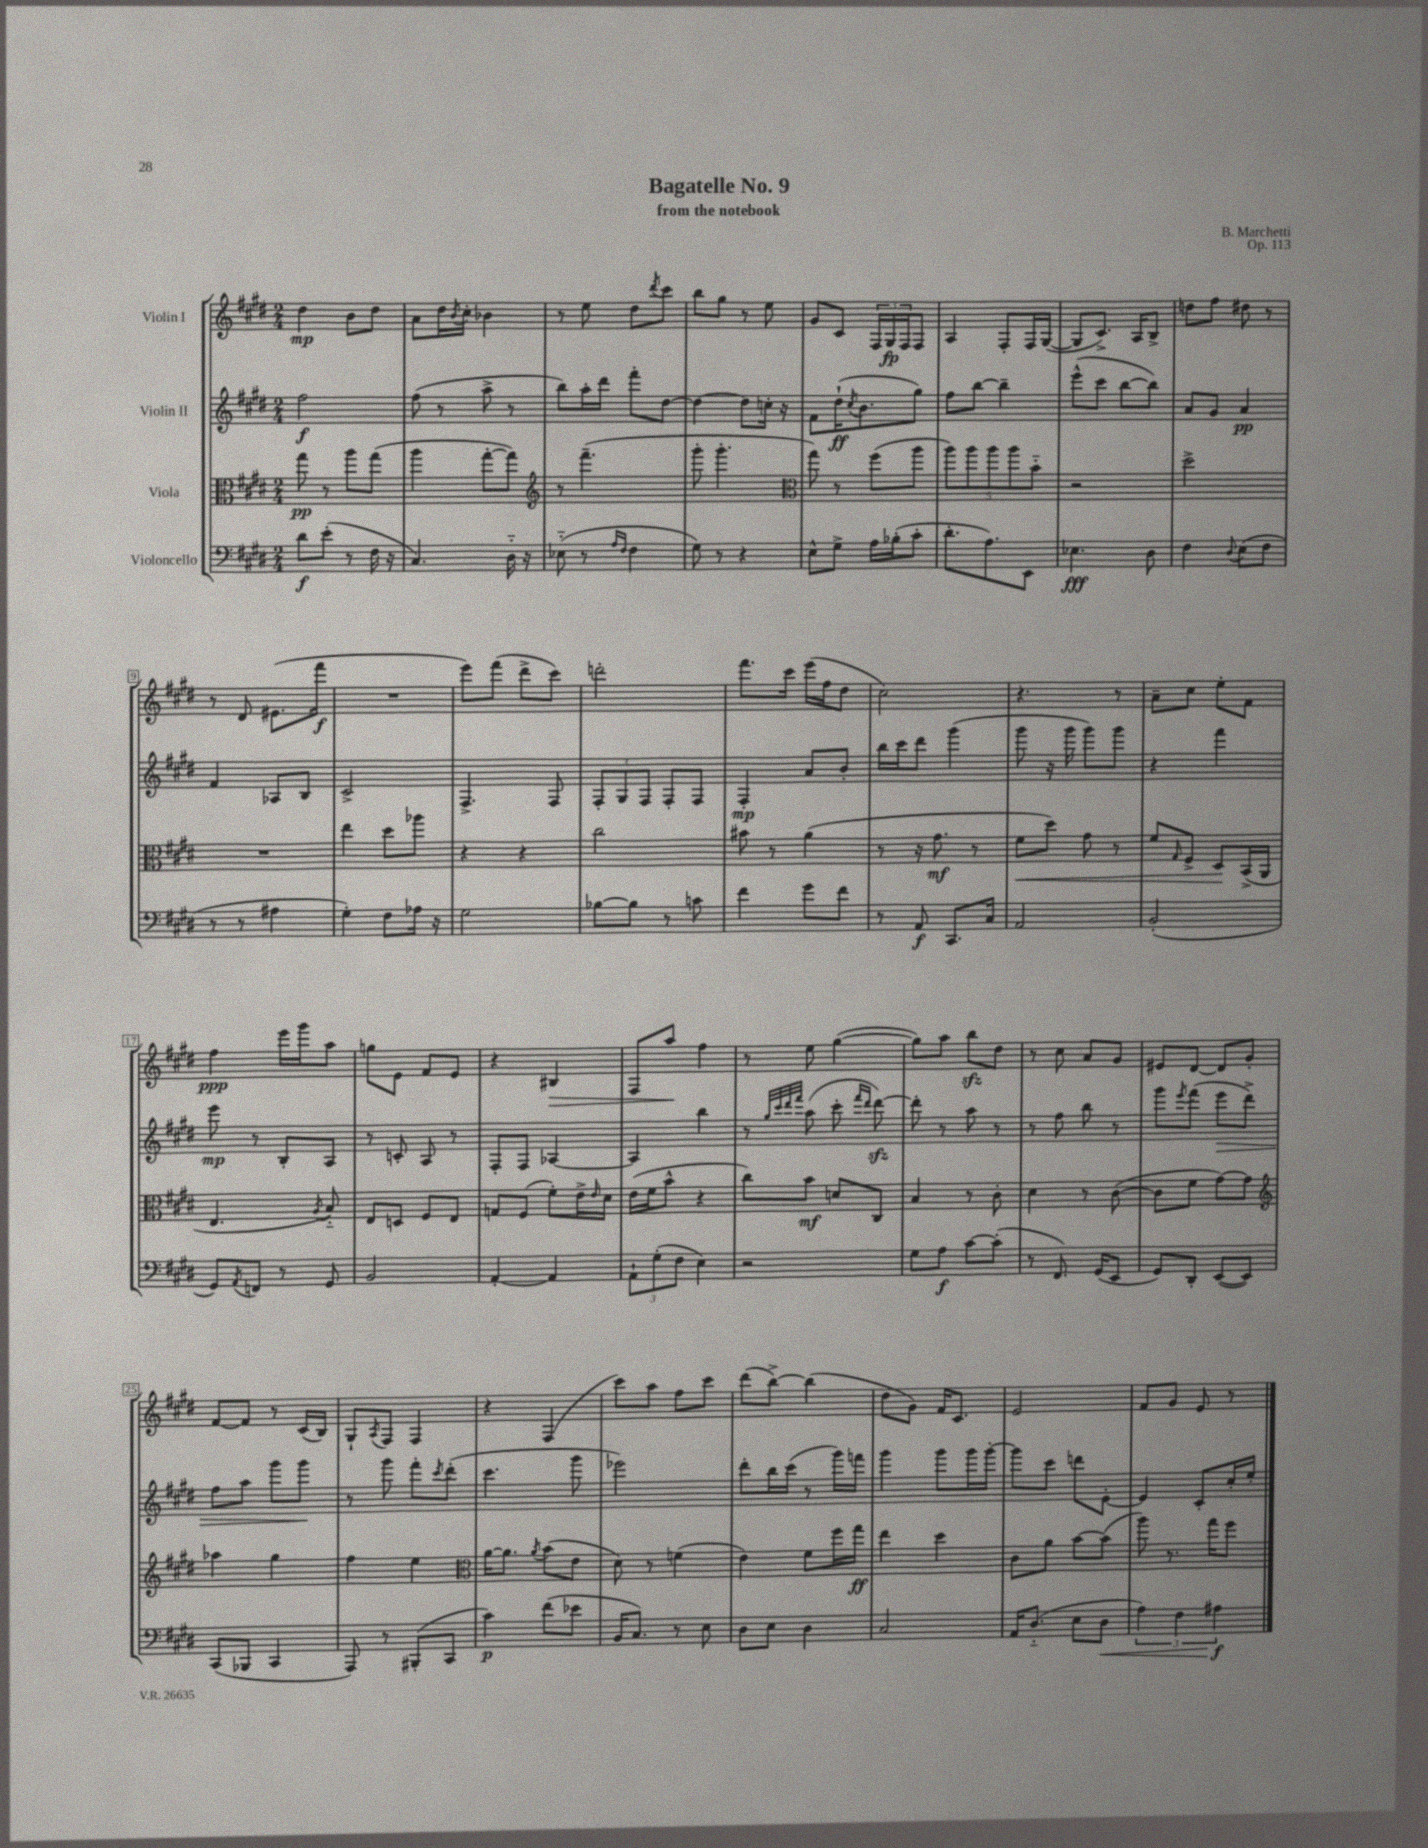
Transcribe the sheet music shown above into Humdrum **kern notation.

**kern	**kern	**kern	**kern
*staff4	*staff3	*staff2	*staff1
*clefF4	*clefC3	*clefG2	*clefG2
*k[f#c#g#d#]	*k[f#c#g#d#]	*k[f#c#g#d#]	*k[f#c#g#d#]
*M2/4	*M2/4	*M2/4	*M2/4
8d#	8gg#	2ff#	4dd#
(8e'	8r	.	.
8r	8aa	.	8b
16F#	(8gg#	.	8dd#
16r	.	.	.
=	=	=	=
4.C#)	4aa	(8ff#	8a
.	.	8r	16dd#
.	.	.	8qb
.	.	.	16cc#'
.	[8gg#'	8aa^	4b-
16D#'~	8gg#])	8r	.
16r	.	.	.
=	=	=	=
*	*clefG2	*	*
(8E-'~	8r	8bb)	8r
8r	(4.fff#~	16aa'	8ee
.	.	16ddd#	.
16qqA	.	.	.
16qqF#	.	.	.
4F#	.	8fff#'	8dd#
.	.	.	8qddd#
.	.	[8dd#	8ccc#
=	=	=	=
8G#)	8ggg#'	4dd#_	8bb
8r	4.ggg#'	.	8gg#
4r	.	8dd#]	8r
.	.	16cc'	8ee
.	.	16r	.
=	=	=	=
*	*clefC3	*	*
8E^^	8gg#)	8f#	8g#
8G#^	8r	(16dd#`	8c#
.	.	8qcc#	.
.	.	8.b	.
16A	(8ff#	.	24F#
.	.	.	24G#
(16B-'	.	.	.
.	.	.	24F#
8c#'	8aa	8gg#)	8F#
=	=	=	=
8.d#'	10aa)	8ff#	4A
.	10aa	.	.
.	.	[8bb	.
8.A)	.	.	.
.	10aa	.	.
.	.	4bb~]	8F#'
.	10aa	.	.
8EE	.	.	16F#
.	10b'~	.	.
.	.	.	([16G#
=	=	=	=
4.E-	2r	(8eee^^	8G#]
.	.	8ccc#	8.c#^)
.	.	[8bb	.
.	.	.	16A
8D#	.	8bb])	8B^
=	=	=	=
4F#	2dd#^	8a	8dd
.	.	8g#	8ff#
8qqD#	.	.	.
(8E	.	4a	8dd#
8F#	.	.	8r
=	=	=	=
8r	2r	4f#	8r
8r	.	.	8d#
4A#	.	8A-	(8.e#
.	.	8B	.
.	.	.	16fff#
=	=	=	=
4G#')	4ee	2c#^	2r
8F#	8dd#	.	.
16A-	8aa-	.	.
16r	.	.	.
=	=	=	=
2G#	4r	4.F#^	8eee)
.	.	.	(8fff#
.	4r	.	8ddd#^
.	.	8F#	8ccc#)
=	=	=	=
[8B-	2cc#	12F#'	2ddd'
.	.	12G#	.
8B-]	.	.	.
.	.	12F#	.
8r	.	8F#'	.
8c	.	8F#	.
=	=	=	=
4f#	8b#	4F#'	8.fff#
.	8r	.	.
.	.	.	16ccc#
8g#	(4a	8a	(16eee
.	.	.	16ff#
8f#	.	8b'	8dd#
=	=	=	=
8r	8r	16bb	2cc#)
.	.	16ccc#	.
8AA	16r	8ddd#	.
.	8.g#	.	.
8.CC#	.	(4ggg#	.
.	8r	.	.
16C#	.	.	.
=	=	=	=
2AA	8f#	8ggg#	4.r
.	8dd#)	16r	.
.	.	16ggg#	.
.	8g#	8ggg#)	.
.	8r	8ggg#	8r
=	=	=	=
(2BB'	8f#	4r	8a~
.	16qqG#	.	.
.	8F#^	.	8cc#
.	8D#	4fff#	8ee'
.	(16BB^	.	8f#
.	16AA	.	.
=	=	=	=
8GG#)	4.E	8eee	4ff#
8qAA	.	.	.
8FF	.	8r	.
8r	.	8B'	16eee
.	.	.	16ggg#
.	8qA	.	.
8GG#	8B'~)	8A	8aa
=	=	=	=
2BB	8E	8r	8gg
.	8D	8c'	8e
.	8F#	8A	8f#
.	8E	8r	8e
=	=	=	=
[4AA'	8G	8F#'	4r
.	(8F#	8F#	.
4AA]	8f#')	[4A-	4B#
.	16e^	.	.
.	16qqe	.	.
.	16d#	.	.
=	=	=	=
12AA`	(16e	4A-]	8F#
.	16f#	.	.
(12G#'	.	.	.
.	8b^^	.	8aa
12F#	.	.	.
4E)	4r	4bb	4ff#
=	=	=	=
2r	8cc#)	8r	8r
.	.	32qqgg#	.
.	.	32qqccc#	.
.	.	32qqddd#	.
.	.	32qqfff#	.
.	8b	(8aa	8ee
.	8d	8ccc#'	([4gg#
.	.	16qqfff#	.
.	.	16qqddd#	.
.	8C#	[8ddd#)	.
=	=	=	=
8G#	4B	8ddd#']	8gg#])
8A	.	8r	8aa
[8c#	8r	8aa	8bb
(8c#']	8c#'	8r	8dd#
=	=	=	=
8r	4d#	8r	8r
8.FF#)	.	8ff#	8cc#
.	8r	8bb	8a
(16GG#	.	.	.
8EE	([8c#	8r	8g#
=	=	=	=
8GG#)	8c#]	8ggg#	8e#
.	.	8qeee	.
8DD#'	8f#	(8fff#	[8d#
([8EE	[8g#)	8eee	8d#]
8EE])	8g#]	8ddd#^)	8g#'
=	=	=	=
*	*clefG2	*	*
(8CC#	4aa-	8ff#	[8f#
8BBB-	.	8aa	8f#]
4CC#	4gg#	8ggg#	8r
.	.	8ggg#	(16c#
.	.	.	16B)
=	=	=	=
8AAA)	4ff#	8r	8G#`
.	.	.	8qA
8r	.	8ggg#	8F#
(8BBB#'	4ee	8fff#'	4F#
.	.	8qccc#	.
8CC#	.	(8ddd#'	.
=	=	=	=
*	*clefC3	*	*
4c#)	[16a	4.ccc#	4r
.	8.a]	.	.
.	8qa	.	.
(8f#	(8b	.	(4F#
8e-	8e	8ggg#	.
=	=	=	=
16BB	8d#)	2eee-)	8ccc#)
8.C#)	.	.	.
.	8r	.	8aa
8r	(4f	.	8ff#
8E	.	.	8ccc#
=	=	=	=
8D#	4e)	8ddd#'	(8ddd#
8E	.	16bb	[8bb^)
.	.	(16ccc#	.
4D#	8f#	8r	(4bb]
.	16ff#	16ggg#)	.
.	16gg#	16fff	.
=	=	=	=
2C#	4ee	4ggg#	8dd#
.	.	.	8g#)
.	4dd#	8ggg#	16f#
.	.	.	8.c#
.	.	16ggg#	.
.	.	[16ggg#'	.
=	=	=	=
16AA	8c#	8ggg#]	2e
(8.D#'~	.	.	.
.	8a	8ccc#	.
8E	[8b	8ddd	.
8D#	(8b]	[8e'	.
=	=	=	=
6A)	8aa)	4e]	8f#
.	8.r	.	8g#
6F#	.	.	.
.	.	8c#'	8e
.	16gg#	.	.
6A#	.	.	.
.	8ff#	16cc#'	8r
.	.	16ee'	.
==	==	==	==
*-	*-	*-	*-
